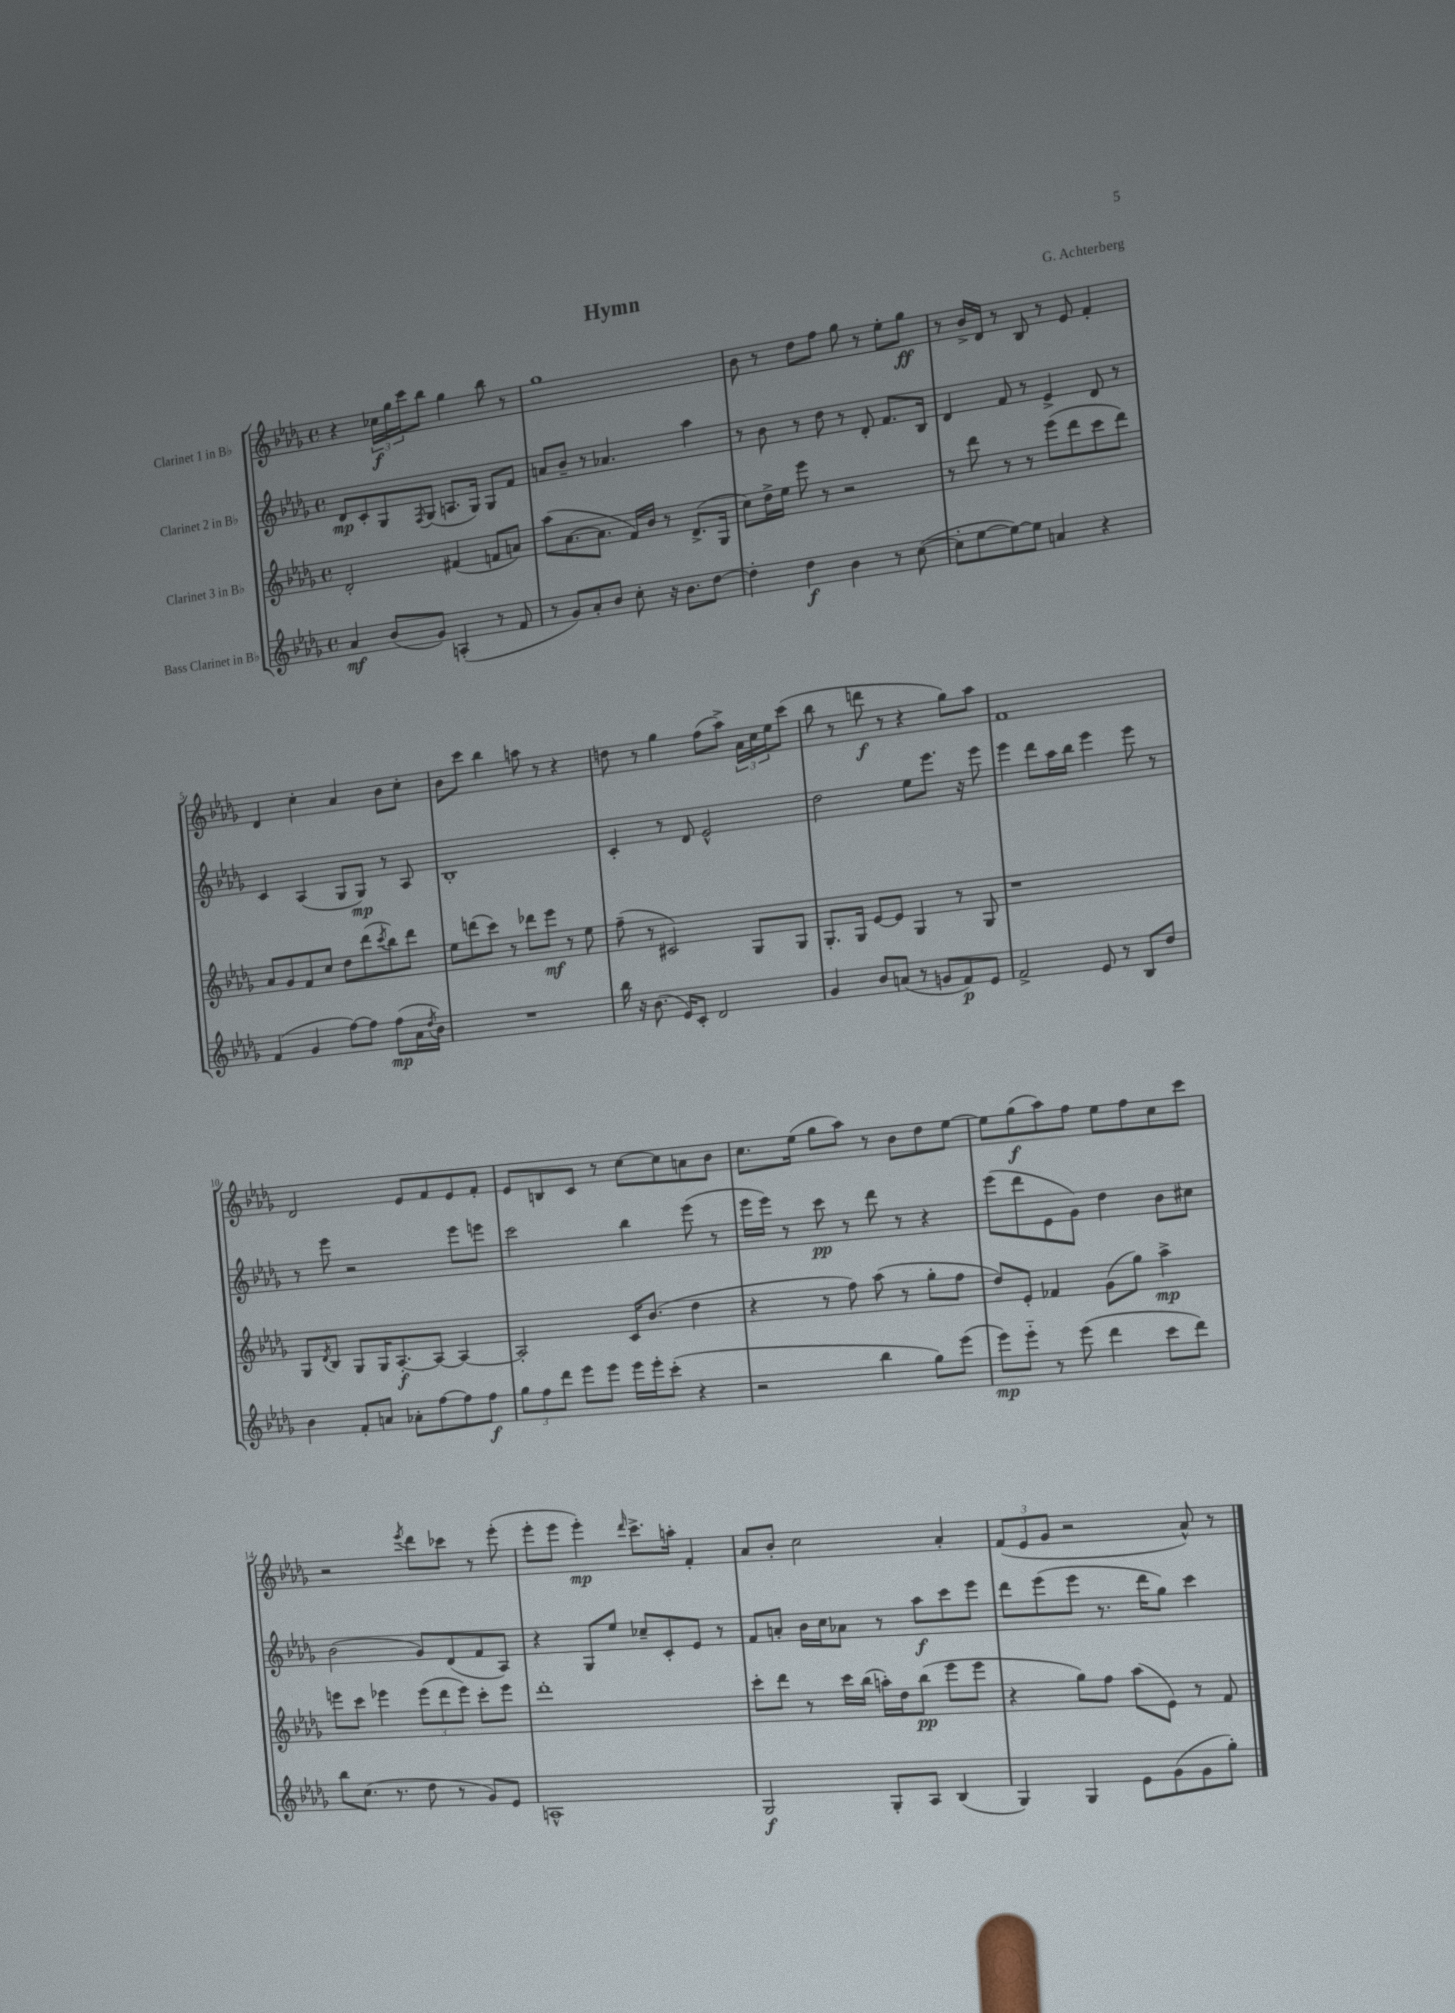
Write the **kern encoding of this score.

**kern	**dynam	**kern	**dynam	**kern	**dynam	**kern	**dynam
*part4	*part4	*part3	*part3	*part2	*part2	*part1	*part1
*staff4	*staff4	*staff3	*staff3	*staff2	*staff2	*staff1	*staff1
*I"Bass Clarinet in B♭	*	*I"Clarinet 3 in B♭	*	*I"Clarinet 2 in B♭	*	*I"Clarinet 1 in B♭	*
*clefG2	*	*clefG2	*	*clefG2	*	*clefG2	*
*k[b-e-a-d-g-]	*	*k[b-e-a-d-g-]	*	*k[b-e-a-d-g-]	*	*k[b-e-a-d-g-]	*
*M4/4	*	*M4/4	*	*M4/4	*	*M4/4	*
*met(c)	*	*met(c)	*	*met(c)	*	*met(c)	*
=1	=1	=1	=1	=1	=1	=1	=1
4a-/	mf	2d-'/	.	8d-/L	mp	4r	.
.	.	.	.	8c'/	.	.	.
(8b-/L	.	.	.	8G-/	.	24cc-X\LL	f
.	.	.	.	.	.	24gg-\	.
.	.	.	.	.	.	24ccc\J	.
.	.	.	.	8qF/	.	.	.
8g-/J)	.	.	.	(8G-/J	.	8bb-\J	.
(4An'/	.	(4f#X/	.	8.An/L	.	4gg-\	.
.	.	.	.	16G-/Jk)	.	.	.
8r	.	8fn/L	.	8G-/L	.	8bb-\	.
8f/	.	8an/J)	.	8f/J	.	8r	.
=2	=2	=2	=2	=2	=2	=2	=2
8r	.	(8aa-\L	.	8an/L	.	1gg-	.
8g-/L)	.	[8.a-\	.	8b-~/J	.	.	.
8a-'/	.	.	.	8r	.	.	.
.	.	8.a-\J]	.	.	.	.	.
8b-/J	.	.	.	4.a-X/	.	.	.
8cc'\	.	16f/LL)	.	.	.	.	.
.	.	16b-/JJ	.	.	.	.	.
16r	.	8r	.	.	.	.	.
8.b-\L	.	.	.	.	.	.	.
.	.	(8.d-^/L	.	4aa-\	.	.	.
[8dd-\J	.	.	.	.	.	.	.
.	.	16G-/Jk	.	.	.	.	.
=3	=3	=3	=3	=3	=3	=3	=3
4dd-'\]	.	8cc\L)	.	8r	.	8b-\	.
.	.	16dd-^\L	.	8b-\	.	8r	.
.	.	16ee-\JJ	.	.	.	.	.
4dd-\	f	8eee-\	.	8r	.	8dd-\L	.
.	.	8r	.	8dd-\	.	8ff\J	.
4b-\	.	2r	.	8r	.	8gg-\	.
.	.	.	.	8d-'/	.	8r	.
8r	.	.	.	8.f/L	.	8ee-'\L	.
([8cc\	.	.	.	.	.	8gg-\J	ff
.	.	.	.	16B-/Jk	.	.	.
=4	=4	=4	=4	=4	=4	=4	=4
8cc'\L]	.	8r	.	4d-/	.	8r	.
[8ee-\	.	8ddd-\	.	.	.	16b-^/LL	.
.	.	.	.	.	.	16d-/JJ	.
8ee-\_)	.	8r	.	8f/	.	8r	.
8ee-\J]	.	8r	.	8r	.	8B-/	.
4an/	.	(8eee-\L	.	4e-^/	.	8r	.
.	.	8ddd-\	.	.	.	8e-/	.
4r	.	8ccc\	.	8d-/	.	4f'/	.
.	.	8ddd-\J)	.	8r	.	.	.
!!LO:LB:g=z
=5	=5	=5	=5	=5	=5	=5	=5
(4f/	.	8a-/L	.	4c/	.	4d-/	.
.	.	8g-/	.	.	.	.	.
4g-/	.	8f/	.	(4A-/	.	4cc'\	.
.	.	8cc/J	.	.	.	.	.
[8ff\L)	.	8dd-\L	.	8G-/L	.	4a-/	.
8ff\J]	.	(8ddd-\	.	8G-/J)	mp	.	.
.	.	8qccc/	.	.	.	.	.
(8ff\L	mp	8bb-\)	.	8r	.	8b-\L	.
16a-\L	.	8ddd-\J	.	8A-/	.	8cc'\J	.
8qdd-/	.	.	.	.	.	.	.
16b-\JJ)	.	.	.	.	.	.	.
=6	=6	=6	=6	=6	=6	=6	=6
1r	.	8ee-\L	.	1B-'	.	8b-\L	.
.	.	(8dddn\	.	.	.	8ccc\J	.
.	.	8ccc\J)	.	.	.	4bb-\	.
.	.	8r	.	.	.	.	.
.	.	8ddd-X\L	.	.	.	8aan\	.
.	.	8eee-\J	mf	.	.	8r	.
.	.	8r	.	.	.	4r	.
.	.	8ee-\	.	.	.	.	.
=7	=7	=7	=7	=7	=7	=7	=7
16bb-\	.	(8ff~\	.	4c'/	.	8ddn\	.
16r	.	.	.	.	.	.	.
(8.b-\	.	8r	.	.	.	8r	.
.	.	2c#X/)	.	8r	.	4gg-\	.
16e-/KL)	.	.	.	.	.	.	.
8c'/J	.	.	.	8d-/	.	.	.
2d-/	.	.	.	2e-^^/	.	(8ff\L	.
.	.	.	.	.	.	8aa-^\J)	.
.	.	8G-/L	.	.	.	24a-\LL	.
.	.	.	.	.	.	24cc\	.
.	.	.	.	.	.	24ee-\J	.
.	.	8G-/J	.	.	.	(8ccc\J	.
=8	=8	=8	=8	=8	=8	=8	=8
4g-/	.	8.G-'/L	.	2dd-\	.	8bb-\	.
.	.	.	.	.	.	8r	.
.	.	16G-/Jk	.	.	.	.	.
8b-/L	.	[8e-/L	.	.	.	8dddn\	f
(8an/J	.	8e-/J]	.	.	.	8r	.
8r	.	4G-/	.	8ee-\L	.	4r	.
8gn/L	.	.	.	8.eee-\J	.	.	.
8f/)	p	8r	.	.	.	8gg-\L)	.
.	.	.	.	16r	.	.	.
8e-/J	.	8G-/	.	8eee-\	.	8aa-\J	.
=9	=9	=9	=9	=9	=9	=9	=9
2f^/	.	1r	.	4eee-\	.	1f	.
.	.	.	.	8ddd-\L	.	.	.
.	.	.	.	16aa-\L	.	.	.
.	.	.	.	16bb-\JJ	.	.	.
8e-/	.	.	.	4eee-\	.	.	.
8r	.	.	.	.	.	.	.
8B-/L	.	.	.	8eee-\	.	.	.
8dd-/J	.	.	.	8r	.	.	.
!!LO:LB:g=z
=10	=10	=10	=10	=10	=10	=10	=10
4b-\	.	8G-/L	.	8r	.	2d-/	.
.	.	8qd-/	.	.	.	.	.
.	.	8B-/J	.	8eee-\	.	.	.
8f'/L	.	8G-/L	.	2r	.	.	.
8an/J	.	16G-/K	.	.	.	.	.
.	.	[8.A-'/	f	.	.	.	.
8a-X'\L	.	.	.	.	.	8e-/L	.
[8ff\	.	8A-/J_	.	.	.	8f/	.
8ff\]	.	4A-/_	.	8eee-\L	.	8e-/	.
8ff\J	f	.	.	8eeen\J	.	8f'/J	.
=11	=11	=11	=11	=11	=11	=11	=11
12gg-\L	.	2A-'/]	.	2ccc\	.	8e-/L	.
12ff\	.	.	.	.	.	.	.
.	.	.	.	.	.	8Bn/	.
12ddd-\J	.	.	.	.	.	.	.
8eee-\L	.	.	.	.	.	8c/J	.
8eee-\J	.	.	.	.	.	8r	.
16eee-\LL	.	16c/KL	.	4bb-\	.	[8cc\L	.
16eee-'\J	.	(8.b-/J	.	.	.	.	.
(8ccc'\J	.	.	.	.	.	8cc\]	.
4r	.	4dd-\	.	(8eee-\	.	8an\	.
.	.	.	.	8r	.	8b-\J	.
=12	=12	=12	=12	=12	=12	=12	=12
2r	.	4r	.	16eee-\LL	.	8.cc\L	.
.	.	.	.	16eee-\JJ)	.	.	.
.	.	.	.	8r	.	.	.
.	.	.	.	.	.	(16ee-\Jk	.
.	.	8r	.	8ccc\	pp	8gg-\L	.
.	.	8ff\)	.	8r	.	8aa-\J)	.
4bb-\	.	(8aa-\	.	8ddd-\	.	8r	.
.	.	8r	.	8r	.	8b-\L	.
8gg-\L)	.	8gg-'\L	.	4r	.	8dd-\	.
(8eee-\J	.	8ff\J	.	.	.	[8ee-\J	.
=13	=13	=13	=13	=13	=13	=13	=13
8eee-\L)	mp	8dd-/L)	.	(8eee-\L	.	8ee-\L]	.
8eee-\J	.	8e-'/J	.	8ddd-\	.	(8gg-\	f
8r	.	4f-X/	.	8e-\	.	8aa-\)	.
(8eee-\	.	.	.	8g-\J)	.	8ff\J	.
4ddd-\	.	(8g-\L	.	4dd-\	.	8ee-\L	.
.	.	8gg-\J)	.	.	.	8ff\	.
8ccc\L	.	4aa-^\	mp	8b-\L	.	8cc\	.
8ddd-\J)	.	.	.	8cc#X\J	.	8ccc\J	.
!!LO:LB:g=z
=14	=14	=14	=14	=14	=14	=14	=14
8bb-\L	.	8eeen\L	.	(2b-\	.	2r	.
(8.cc\J	.	8ccc\J	.	.	.	.	.
.	.	4eee-X\	.	.	.	.	.
8.r	.	.	.	.	.	.	.
.	.	.	.	.	.	8qeee-/	.
8dd-\	.	(12eee-\L	.	8g-/L)	.	8ddd-\L	.
.	.	12ddd-\	.	.	.	.	.
8r	.	.	.	(8d-/	.	8ccc-X\J	.
.	.	12eee-\J)	.	.	.	.	.
8g-/L)	.	8ccc'\L	.	8f/	.	8r	.
8e-/J	.	8eee-\J	.	8A-/J)	.	(8eee-'\	.
=15	=15	=15	=15	=15	=15	=15	=15
1An^^	.	1ddd-'	.	4r	.	8eee-'\L	.
.	.	.	.	.	.	8eee-\J	.
.	.	.	.	8G-/L	.	4eee-'\)	mp
.	.	.	.	8ee-/J	.	.	.
.	.	.	.	.	.	16qqddd-/	.
.	.	.	.	8cc-X~/L	.	8.ccc^\L	.
.	.	.	.	8c'/	.	.	.
.	.	.	.	.	.	16aan'\Jk	.
.	.	.	.	8e-/J	.	4f'/	.
.	.	.	.	8r	.	.	.
=16	=16	=16	=16	=16	=16	=16	=16
2G-/	f	8ccc'\L	.	8f/L	.	8a-/L	.
.	.	8ddd-\J	.	8an'/J	.	8b-'/J	.
.	.	8r	.	16b-\LL	.	2cc\	.
.	.	.	.	16cc\J	.	.	.
.	.	16ccc\LL	.	8a-X\J	.	.	.
.	.	(16bb-\JJ	.	.	.	.	.
8G-'/L	.	16aan'\LL)	.	8r	.	.	.
.	.	16dd-\J	.	.	.	.	.
8A-/J	.	(8bb-\J	pp	8aa-\L	f	.	.
(4B-/	.	8eee-\L	.	8ccc\	.	4a-'/	.
.	.	8eee-\J	.	8eee-\J	.	.	.
=17	=17	=17	=17	=17	=17	=17	=17
4G-/)	.	4r	.	8ddd-\L	.	(12f/L	.
.	.	.	.	.	.	12e-/	.
.	.	.	.	(8eee-\	.	.	.
.	.	.	.	.	.	12g-/J	.
4G-/	.	8gg-\L)	.	8eee-\J	.	2r	.
.	.	8ff\J	.	8.r	.	.	.
8e-\L	.	(8aa-\L	.	.	.	.	.
.	.	.	.	16ddd-\KL	.	.	.
(8g-\	.	8e-\J)	.	8gg-\J)	.	.	.
8g-\	.	8r	.	4ccc\	.	8a-^^/)	.
8gg-'\J)	.	8f/	.	.	.	8r	.
==	==	==	==	==	==	==	==
*-	*-	*-	*-	*-	*-	*-	*-
